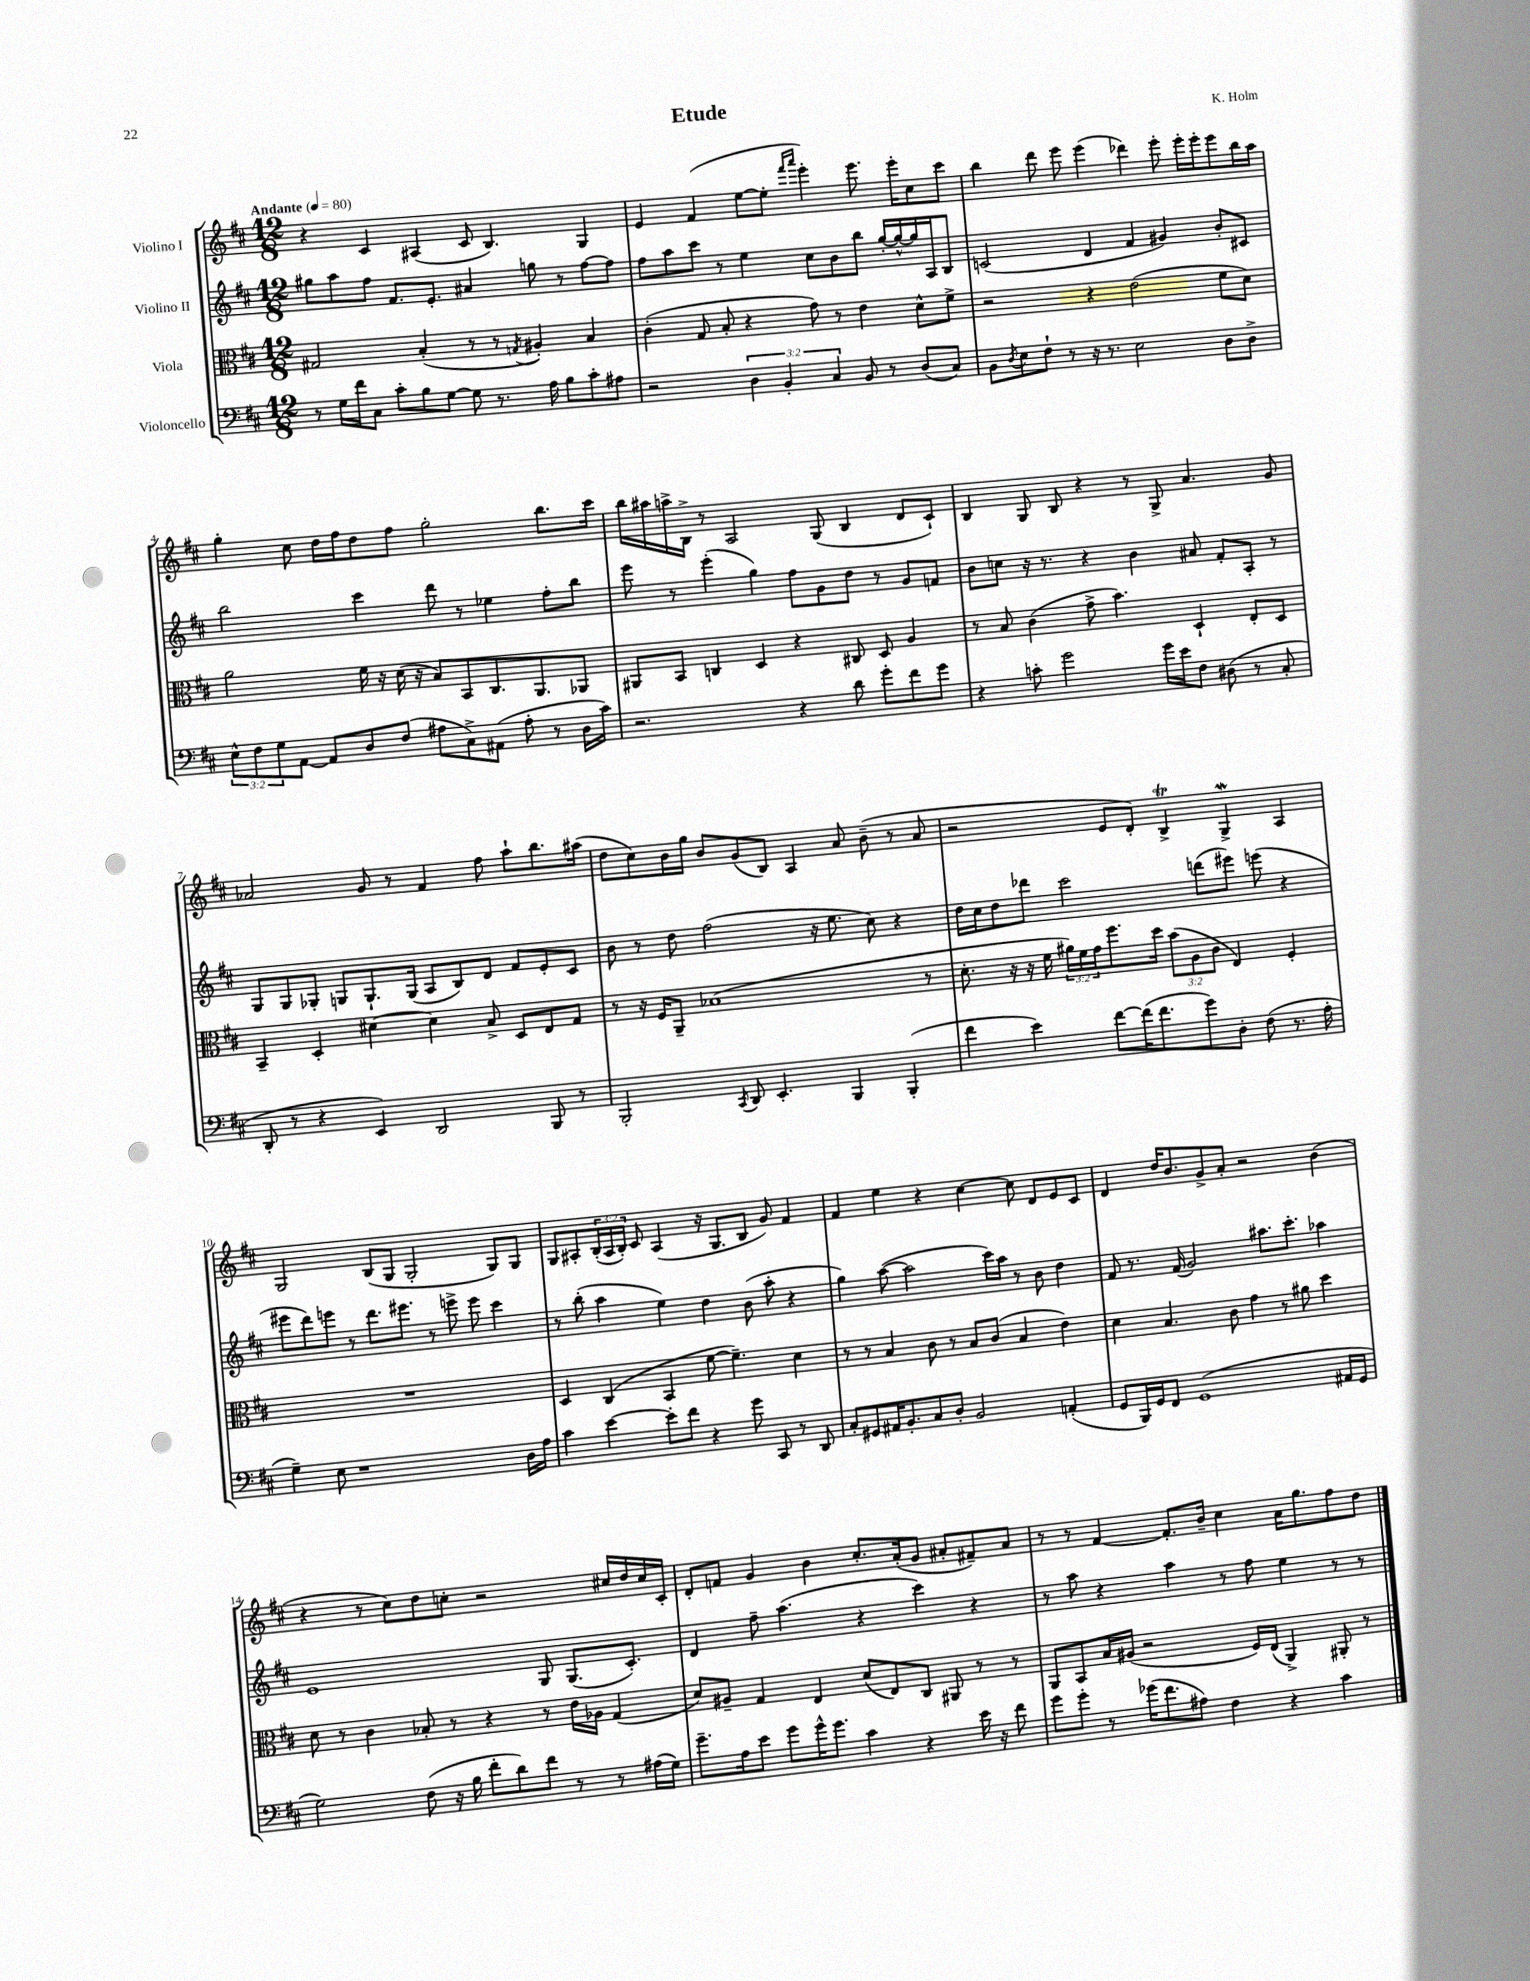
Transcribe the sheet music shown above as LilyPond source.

\header { title = "Etude" composer = "K. Holm" }
<<
\new StaffGroup <<
\new Staff = "s0" \with { instrumentName = "Violino I" } {
    \clef treble \key d \major \numericTimeSignature \time 12/8 \override Staff.TupletNumber.text = #tuplet-number::calc-fraction-text \tempo "Andante" 4 = 80
    r4 cis'4 ais4( cis'8 b4.) g4 |
    e'4 fis'4( e''8~ e''8-. \grace { fis'''16 a'''16 } e'''4-.) e'''8. e'''16-. cis''8 cis'''8 |
    b''4 d'''8 e'''8 e'''4( des'''4) e'''8-. e'''16-. e'''16-. e'''8 b''16 a''16 |
    g''4-. cis''8 d''16 fis''16 d''8 fis''8 g''2-. b''8. cis'''16 |
    b''16 ais''16 a''16-> b16-> r8 a2 g8( b4 d'8 cis'8-!) |
    b4 g8 b8 r4 r8 g8-> a'4. g'8 |
    aes'2 g'8 r8 fis'4 fis''8 a''8-! b''8. ais''16( |
    d''8 cis''8) b'16 g''16 b'8 g'8( b8) a4 a'8 b'8--( r8 a'8 |
    r2 e'8 d'8-.) b4->\trill g4->\mordent a4 |
    g2 b8( g8 g2-. g8) g8 |
    g8 ais8-. \tuplet 3/2 { b16-.( ais16 b16-.) } cis'8 ais4( r16 g8. b8 g'8) fis'4 |
    fis'4 e''4 r4 cis''4~ cis''8 d'8 e'8 cis'8 |
    d'4 d''16 b'8. g'8-> a'8-. r2 b'4( |
    r4 r8 cis''8) d''8 c''8-. r2 cis''16 d''16 cis''16 cis'16-. |
    d'8-. f'8 g'4 b'4 cis''8.-. a'16-.( g'8 ais'8-. fis'8--) ais'8 |
    r8 r8 fis'4~ fis'8.-. b'16-- cis''4 a'16 g''8. fis''8 d''8 \bar "|." |
}
\new Staff = "s1" \with { instrumentName = "Violino II" } {
    \clef treble \key d \major \numericTimeSignature \time 12/8
    gis''8 a''8 fis''8 fis'8. e'8.-. ais'4 g''8 r8 fis''8~ fis''8 |
    fis''8 a''8 cis'''8 r8 e''4 cis''8 b'8 b''8 g''16~-. g''16~-^ g''16 a16 b8 |
    c'2( d'4 fis'4 gis'4) b'8-. cis'8 |
    b''2 cis'''4 d'''8 r8 ees''4 fis''8-. b''8 |
    e'''8 r8 e'''4-.( g''4) fis''8 g'8 d''8 r8 g'8 f'8 |
    b'8 c''8 r16 r8. r4 b'4 ais'8 fis'8-. a8-. r8 |
    g8 g8 ges8-. g8 g8.-! g16( a8 b8) d'8 fis'8 e'8-. cis'8 |
    b'8 r8 d''8 fis''2( r16 e''8. cis''8) r4 |
    d''16 cis''16 d''8 des'''8 cis'''2 d'''8( eis'''8) e'''8( r4 |
    eis'''8 d'''8) e'''8 r8 d'''8. eis'''8. r8 e'''8-> e'''8 cis'''4 |
    r8 b''8-.( a''4 e''4) d''4 b'8( a''8-. r4 |
    g''4) a''8~( a''2 cis'''16) a''16 r8 b'8 d''4 |
    fis'8 r8. fis'16( g'2) ais''8. cis'''8.-. aes''4 |
    e'1 g8 g8.( cis'8.-.) |
    d'4 fis''8-- a''4.( r4 cis'''4) r4 |
    r8 a''8 r4 a''4 r8 fis''8 e''4 r8 r8 \bar "|." |
}
\new Staff = "s2" \with { instrumentName = "Viola" } {
    \clef alto \key d \major \numericTimeSignature \time 12/8 \override Staff.TupletNumber.text = #tuplet-number::calc-fraction-text
    gis2 b4-.( r8 r8 \acciaccatura { g8 } ais4-.) b4 |
    cis'4-.( g8 b8-. r4 g'8) r8 e'4 d'8-^ fis'8-> |
    r2 r4 e'2( fis'8 d'8) |
    a'2 fis'16 r16 d'16( r16 b8) b,8 cis8. a,8. aes,8 |
    ais,8 b,8 c4 d4 r4 cis8 d8 a4 |
    r8 b8 cis'4( g'8-> b'4.) d4-! e8-. d8 |
    b,4-- d4-. dis'4~ dis'4 b8-> d8 e8 g8 |
    r8 r16 fis16 a,8-- bes1( r8 |
    d'8.-. r16 r16 fis'16 \tuplet 3/2 { ais'16) fis'16 g'16 } fis''8. d''16 \tuplet 3/2 { b'8( a8 cis'8 } e4) fis4-. |
    R1. |
    d4 cis4( b,4 fis'8~ fis'4.--) d'4 |
    r8 r8 b4 cis'8 r8 b8 cis'8( b4 e'4) |
    d'4 b4. cis'8 g'4 r8 ais'8 d''4 |
    d'8 r8 cis'4 bes8-. r8 r4 r8 e'16 aes16 g4( |
    d'8) ais8-- g4 e4 d'8( e8) cis8 ais,8 r8 r8 |
    a,8 b,8 b16 ais16( r2 fis16) e16( a,4->) ais,8-. r8 \bar "|." |
}
\new Staff = "s3" \with { instrumentName = "Violoncello" } {
    \clef bass \key d \major \numericTimeSignature \time 12/8 \override Staff.TupletNumber.text = #tuplet-number::calc-fraction-text
    r8 g16 fis'16 cis8 cis'8-. b8 g8~ g8 r8. a16 b8 cis'8-. ais8 |
    r2 \tuplet 3/2 { d4 b,4-. cis4 } b,8 r8 d8( cis8) |
    b,8 \acciaccatura { d8 } e8 fis8-! r8 r16 r8. e2 d8 d8-> |
    \tuplet 3/2 { e8-^ fis8 g8 } a,8~ a,8 d8 fis8( ais8 cis8->) ais,8( ais8-. r8 d16 cis'16) |
    r2. r4 d'8 g'8-. fis'8 g'8 |
    r4 c'8-. g'2 g'16 e'16 fis8 dis8( r8 cis8-. |
    d,8-. r8 r4 e,4) d,2 b,,8 r8 |
    b,,2-. \acciaccatura { cis,8 } d,8 e,4.-. b,,4 b,,4-.( |
    fis'4 e'4) fis'8~ fis'16( fis'8. g'8) d8-. fis8( r8. a16-. |
    g4--) e8 r1 d16 a16 |
    cis'4 e'4~ e'8-. fis'8 r4 g'8 cis,8 r8 d,8 |
    cis8-. gis,8 ais,16 b,8.-. cis8 d8-. b,2 a,4-.( |
    g,8 b,,16) g,16 fis,8 g,1( ais,16 g,16 |
    g2) fis8( r16 b16 fis'8-. d'8) fis'8 r8 r8 ais16( g16) |
    g'8.-- a16 e'8 g'8 g'16-^ g'8. cis'4 r4 e'16 r16 fis'8 |
    g'8 g'8-. r8 ges'16( fis'8. ais8) fis4 r4 cis'4 \bar "|." |
}
>>
>>
